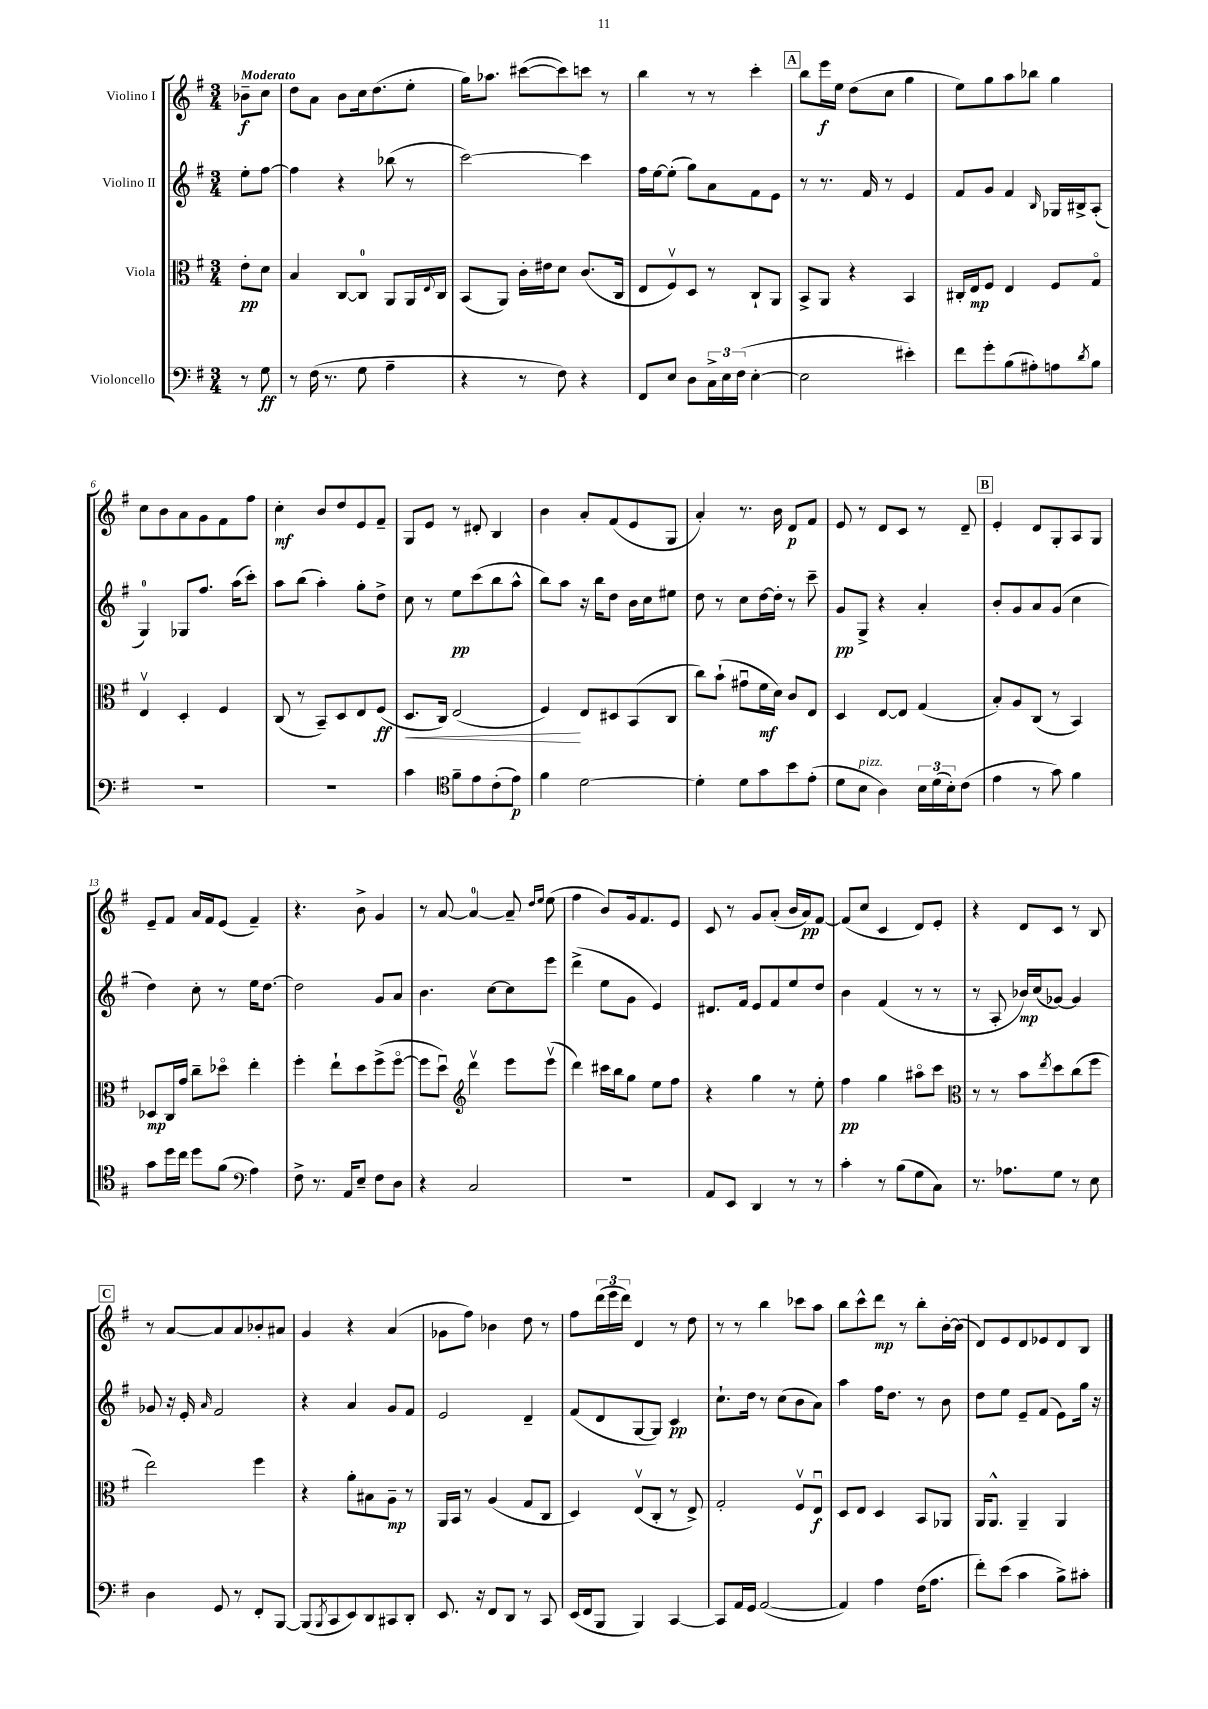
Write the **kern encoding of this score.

**kern	**kern	**kern	**kern
*staff4	*staff3	*staff2	*staff1
*clefF4	*clefC3	*clefG2	*clefG2
*k[f#]	*k[f#]	*k[f#]	*k[f#]
*M3/4	*M3/4	*M3/4	*M3/4
8r	8e'\L	8ee'\L	8b-~\L
8G\	8d\J	[8ff#\J	8cc\J
=	=	=	=
8r	4B/	4ff#\]	8dd\L
(16F#\	.	.	8a\J
8.r	.	.	.
.	[8C/L	4r	8b\L
8G\	8C/]J	.	16cc\k
.	.	.	(8.dd\
4A~\	8AA/L	(8bb-\	.
.	16AA/L	8r	8ee'\J
.	8qqE/	.	.
.	16C/JJ	.	.
=	=	=	=
4r	(8BB/L	[2ccc\)	16gg\LK)
.	.	.	8.aa-\J
.	8AA/J)	.	.
8r	16c'\LL	.	([8ccc#\L
.	16e#\J	.	.
8F#\)	8d\J	.	8ccc#\])
4r	(8.c/L	4ccc\]	8ccc\J
.	.	.	8r
.	16C/Jk	.	.
=	=	=	=
8FF#/L	8E/L	16ff#\LL	4bb\
.	.	[16ee\J	.
8E/J	8F#v/)	(8ee'\]J	.
8D\L	8D/J	8gg\L)	8r
24C^\L	8r	8a\	8r
24E\	.	.	.
(24F#\JJ	.	.	.
[4E'\	8C`/L	8f#\	4ccc'\
.	8AA/J	8e\J	.
=	=	=	=
2E\]	8BB^/L	8r	8bb\L
.	8AA/J	8.r	16eee\L
.	.	.	16ee\JJ
.	4r	.	(8dd\L
.	.	16f#/	.
.	.	8r	8cc\J
4e#'\)	4BB/	4e/	4gg\
=	=	=	=
8f#\L	16C#'/LL	8f#/L	8ee\L)
.	16E/J	.	.
8g'\	8F#/J	8g/J	8gg\
(8B\	4E/	4f#/	8aa\
8A#'\)	.	.	8bb-\J
.	.	16qqB/	.
8A\	8F#/L	16G-/LL	4gg\
.	.	16B#^/J	.
8qd/	.	.	.
8B\J	8Go/J	(8A'/J	.
=	=	=	=
2.r	4Ev/	4G/)	8cc\L
.	.	.	8b\
.	4D'/	8G-/L	8a\
.	.	8.ff#/J	8g\
.	4F#/	.	8f#\
.	.	(16aa\LK	.
.	.	8ccc'\J)	8ff#\J
=	=	=	=
2.r	(8C/	8aa\L	4cc'\
.	8r	(8bb\J	.
.	8BB~/L)	4aa'\)	8b/L
.	8D/	.	8dd/
.	8E/	8gg'\L	8e/
.	(8F#/J	8dd^\J	8f#~/J
=	=	=	=
4c\	8.D/L	8cc\	8G/L
.	.	8r	8e/J
.	16C/Jk)	.	.
*clefC4	*	*	*
8f#~\L	(2E/	8ee\L	8r
8e\	.	(8ccc\	8d#'/
(8c'\	.	8bb\	4B/
8e\J)	.	8aa^^\J	.
=	=	=	=
4f#\	4F#/)	8bb\L)	4b\
.	.	8aa\J	.
[2d\	8E/L	16r	8a'/L
.	.	16bb\LK	.
.	8D#/	8dd\J	(8f#/
.	(8BB/	16b\LL	8e/
.	.	16cc\J	.
.	8C/J	8ee#\J	8G/J
=	=	=	=
4d'\]	8cc\L)	8dd\	4a'/)
.	(8b`\J	8r	.
8d\L	8g#u\L	8cc\L	8.r
8g\	16f#\L	[16dd\L	.
.	16d\JJ)	16dd'\]JJ	16b\
8b\	8c/L	8r	8d/L
(8e'\J	8E/J	8ccc~\	8f#/J
=	=	=	=
8d\L	4D/	8g/L	8e/
8B\J	.	8G^/J	8r
4A\)	[8E/L	4r	8d/L
.	8E/]J	.	8c/J
24B\LL	(4G/	4a'/	8r
(24d\	.	.	.
24B'\J)	.	.	.
(8c\J	.	.	8d~/
=	=	=	=
4e\	8B'/L)	8b'/L	4e'/
.	8A/	8g/	.
8r	(8C/J	8a/	8d/L
8g\)	8r	(8g/J	8G'/
4f#\	4BB/)	4cc\	8A/
.	.	.	8G/J
=	=	=	=
8g\L	8D-/L	4dd\)	8e~/L
16dd\L	16C/L	.	8f#/J
16cc\JJ	16g/JJ	.	.
8dd\L	8cc~\L	8cc'\	16a/LL
.	.	.	16f#/J
(8f#\J	8dd-o\J	8r	(8e/J
*clefF4	*	*	*
4A\)	4ee'\	16ee\LK	4f#~/)
.	.	[8.dd\J	.
=	=	=	=
8F#^\	4ff#'\	2dd\]	4.r
8.r	.	.	.
.	8ee`\L	.	.
16AA/LK	.	.	.
8E~/J	8dd\	.	8b^\
8F#\L	(8ff#^\	8g/L	4g/
8D\J	[8ff#o\J	8a/J	.
=	=	=	=
4r	8ff#\]L	4.b\	8r
.	8ddu\J)	.	[8a/
*	*clefG2	*	*
2C/	4dddv\	.	4a/_
.	.	[8cc\L	.
.	8eee\L	8cc\]	8a~/]
.	.	.	16qqdd/LL
.	.	.	16qqee/JJ
.	(8eeev\J	8eee\J	(8ee\
=	=	=	=
2.r	4ddd\)	(4ddd^\	4ff#\
.	16ccc#\LL	8ee\L	8b/L)
.	16bb\J	.	.
.	8gg\J	8g\J	16g/k
.	.	.	8.f#/
.	8ee\L	4e/)	.
.	8ff#\J	.	8e/J
=	=	=	=
8AA/L	4r	8.d#/L	8c/
8EE/J	.	.	8r
.	.	16f#/Jk	.
4DD/	4gg\	8e/L	8g/L
.	.	8f#/	(8a'/J
8r	8r	8ee/	16b/LL
.	.	.	16a/J)
8r	8ee'\	8dd/J	[8f#/J
=	=	=	=
4c'\	4ff#\	4b\	(8f#/]L
.	.	.	8cc/J
8r	4gg\	(4f#/	4c/
(8B\L	.	.	.
8G\	8aa#o\L	8r	8d/L)
8C\J)	8ccc\J	8r	8e'/J
=	=	=	=
*	*clefC3	*	*
8.r	8r	8r	4r
.	8r	8A'/	.
8.A-\L	.	.	.
.	8b\L	16b-/LL)	8d/L
.	.	(16cc/J	.
.	8qee/	.	.
8G\J	8dd\	[8g-/J)	8c/J
8r	(8cc\	4g-/]	8r
8E\	8ff#\J	.	8B/
=	=	=	=
4D\	2ee\)	8g-/	8r
.	.	16r	[8a/L
.	.	16e'/	.
.	.	16qqa/	.
8GG/	.	2f#/	8a/]
8r	.	.	8a/
8FF#'/L	4ff#\	.	8b-'/
[8BBB/J	.	.	8a#/J
=	=	=	=
(8BBB/]L	4r	4r	4g/
8qBBB/	.	.	.
8CC/	.	.	.
8EE/)	8a'\L	4a/	4r
8DD/	8B#\	.	.
8CC#/	8A~\J	8g/L	(4a/
8DD'/J	8r	8f#/J	.
=	=	=	=
8.EE/	16AA/LL	2e/	8g-\L
.	16BB/JJ	.	.
.	8r	.	8ff#\J)
16r	.	.	.
8FF#/L	(4A/	.	4b-\
8DD/J	.	.	.
8r	8G/L	4d~/	8dd\
8CC/	8C/J	.	8r
=	=	=	=
(16EE/LL	4D/)	(8f#/L	8ff#\L
16FF#/J	.	.	.
8BBB/J	.	8d/	(24ddd\L
.	.	.	24eee\
.	.	.	24ddd\JJ)
4BBB/)	(8Ev/L	[8G/	4d/
.	8C'/J	8G/]J)	.
[4CC/	8r	4c/	8r
.	8E^/)	.	8dd\
=	=	=	=
8CC/]L	2G'/	8.cc`\L	8r
16AA/L	.	.	8r
16GG/JJ	.	16dd\Jk	.
([2AA/	.	8r	4bb\
.	.	(8cc\L	.
.	8F#v/L	8b\	8ccc-\L
.	8Eu/J	8a\J)	8aa\J
=	=	=	=
4AA/])	8D/L	4aa\	8bb\L
.	8E/J	.	8ccc^^\
4A\	4D/	16ff#\LK	8ddd\J
.	.	8.dd\J	.
.	.	.	8r
(16F#\LK	8BB/L	8r	8bb'\L
8.A\J	.	.	.
.	8AA-/J	8b\	[16b'\L
.	.	.	(16b\]JJ
=	=	=	=
8f#'\L)	16AA/LK	8dd\L	8d/L)
.	8.AA^^/J	.	.
(8e\J	.	8ee\J	8e/
4c\	4AA~/	8e~/L	8d/
.	.	(8f#/J	8e-/
8B^\L)	4AA/	8e\L)	8d/
8c#'\J	.	16gg\Jk	8B/J
.	.	16r	.
==	==	==	==
*-	*-	*-	*-
